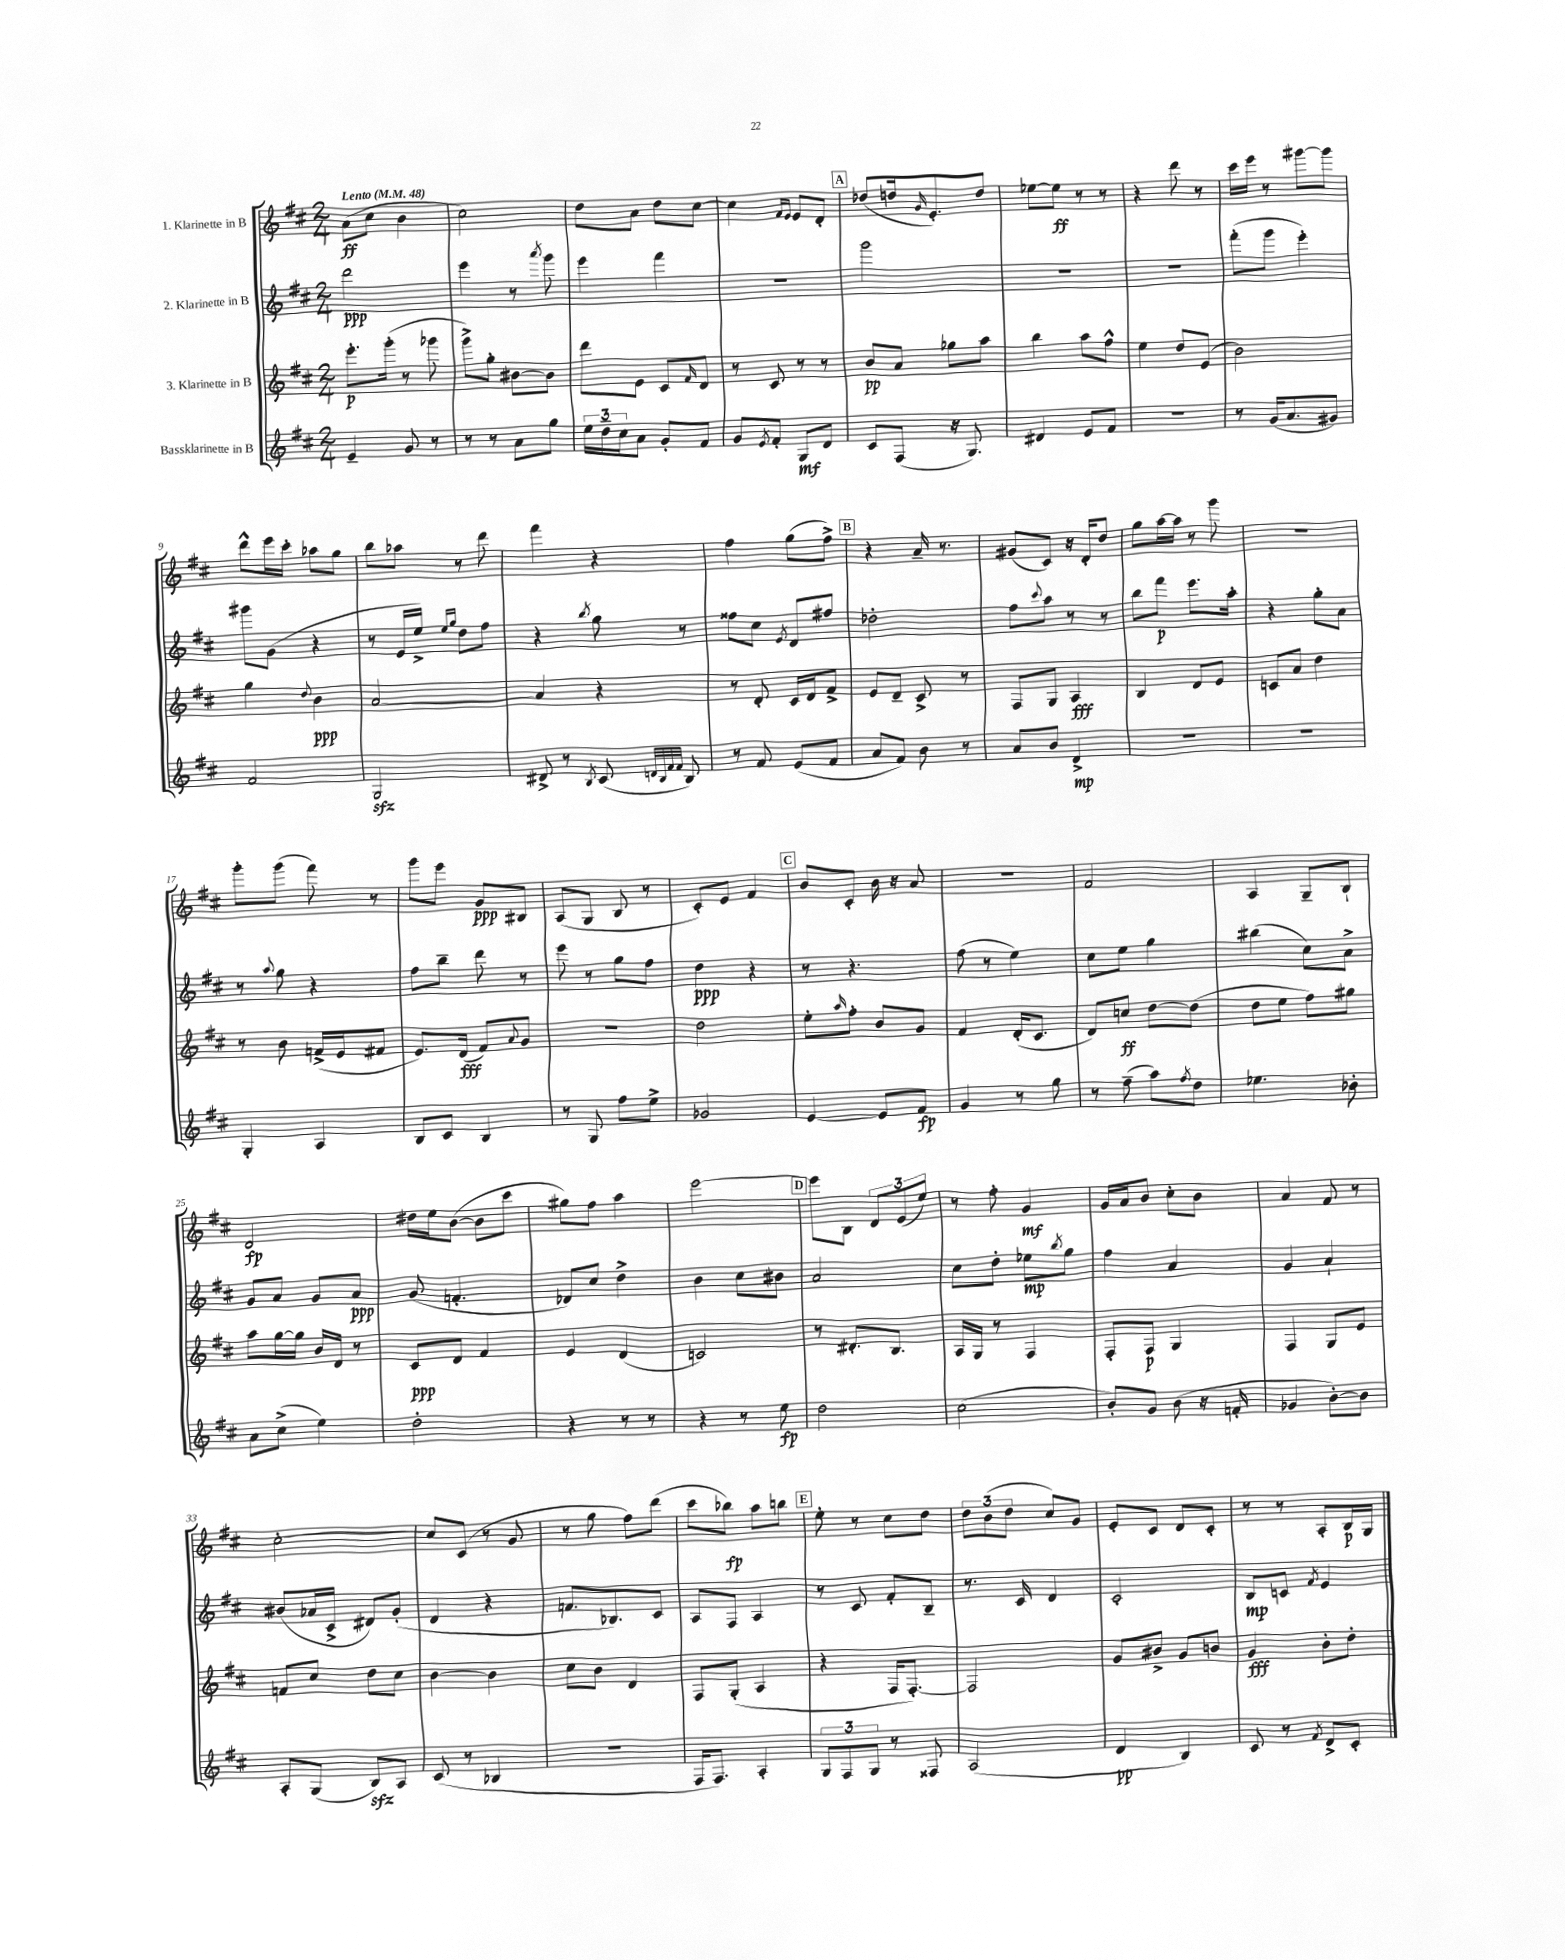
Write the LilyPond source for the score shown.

<<
\new StaffGroup <<
\new Staff = "s0" \with { instrumentName = "1. Klarinette in B" } {
    \clef treble \key d \major \numericTimeSignature \time 2/4 \tempo "Lento" 4 = 48
    a'8\ff( cis''8 b'4 |
    cis''2) |
    d''8 a'8 d''8 cis''8~ |
    cis''4 \grace { fis'16 e'16 } e'8 d'8-. |
    \mark \markup { \box "A" } des''8( d''16 \grace { g'16 } e'8.-.) d''8 |
    ees''8~ ees''8\ff r8 r8 |
    r4 d'''8 r8 |
    cis'''16 e'''16 r8 gis'''8~ gis'''8 |
    d'''8-^ e'''16 cis'''16-. aes''8 g''8 |
    b''8 aes''8 r8 d'''8 |
    fis'''4 r4 |
    fis''4 g''8( fis''8->) |
    \mark \markup { \box "B" } r4 a'16-- r8. |
    gis'8( cis'8) r16 d'16-. d''8 |
    g''8 a''16~ a''16 r8 g'''8 |
    r2 |
    g'''8-. g'''8( fis'''8) r8 |
    g'''8 e'''8 g'8\ppp bis8 |
    a8( g8 b8 r8 |
    cis'8-.) e'8 fis'4 |
    \mark \markup { \box "C" } b'8 cis'8-. b'16 r16 a'8 |
    R2 |
    fis'2 |
    a4 g8-- b8-! |
    d'2\fp |
    dis''16 e''16 b'8~( b'8 cis'''8 |
    gis''8) fis''8 a''4 |
    e'''2~ |
    \mark \markup { \box "D" } e'''8 b8 \tuplet 3/2 { d'8 e'8( e''8) } |
    r8 fis''8-. g'4\mf |
    g'16 a'16 b'8 cis''8-. b'8 |
    a'4 fis'8 r8 |
    cis''2~-. |
    cis''8 cis'8( r8 g'8 |
    r8 g''8 fis''8) d'''8( |
    cis'''8 bes''8\fp) a''8 b''8 |
    \mark \markup { \box "E" } e''8-. r8 cis''8 d''8 |
    \tuplet 3/2 { d''8 b'8( d''8 } cis''8) g'8 |
    e'8-. cis'8 d'8 cis'8-. |
    r8 r8 a8-. b16\p g16 \bar "|." |
}
\new Staff = "s1" \with { instrumentName = "2. Klarinette in B" } {
    \clef treble \key d \major \numericTimeSignature \time 2/4
    d'''2\ppp |
    e'''4 r8 \acciaccatura { a'''8 } g'''8 |
    e'''4 fis'''4 |
    r2 |
    \mark \markup { \box "A" } g'''2 |
    r2 |
    R2 |
    fis'''8-.( g'''8 e'''4-.) |
    gis'''8 g'8( r4 |
    r8 e'16 e''16->) \grace { e''16 g''16 } d''8 fis''8 |
    r4 \acciaccatura { b''8 } g''8 r8 |
    fisis''8 cis''8 \acciaccatura { e'8 } d'8 fis''8 |
    \mark \markup { \box "B" } des''2-. |
    fis''8 \appoggiatura { cis'''8 } a''8 r8 r8 |
    b''8 fis'''8\p e'''8. a''16-. |
    r4 g''8-. a'8 |
    r8 \appoggiatura { a''8 } g''8 r4 |
    fis''8 b''8-- d'''8 r8 |
    e'''8 r8 g''8 fis''8 |
    d''4\ppp r4 |
    \mark \markup { \box "C" } r8 r4. |
    fis''8( r8 e''4) |
    cis''8 e''8 g''4 |
    bis''4( cis''8) a'8-> |
    g'8 a'8 g'8 a'8\ppp |
    g'8( f'4.-. |
    des'8) cis''8 d''4-> |
    b'4 cis''8 bis'8 |
    \mark \markup { \box "D" } a'2 |
    cis''8 d''8-. ees''8\mp \acciaccatura { b''8 } g''8 |
    fis''4 a'4 |
    g'4 a'4-! |
    bis'8( aes'16 cis'16-> dis'8) g'8-.( |
    d'4 r4 |
    f'8. bes8.) cis'8 |
    a8 fis8 a4 |
    \mark \markup { \box "E" } r8 cis'8 fis'8-. b8-- |
    r8. cis'16 d'4 |
    cis'2-. |
    b8\mp c'8 \acciaccatura { fis'8 } e'4 \bar "|." |
}
\new Staff = "s2" \with { instrumentName = "3. Klarinette in B" } {
    \clef treble \key d \major \numericTimeSignature \time 2/4
    e'''8.-.\p g'''16-.( r8 ges'''8 |
    g'''8->) g''8-. bis'8~ bis'8 |
    d'''8 e'8 cis'8 \grace { fis'16 } d'8 |
    r8 cis'8 r8 r8 |
    \mark \markup { \box "A" } b'8\pp a'8 ges''8 a''8 |
    b''4 a''8 fis''8-^ |
    e''4 d''8 e'8( |
    b'2) |
    g''4 \appoggiatura { d''8 } b'4\ppp |
    a'2~ |
    a'4 r4 |
    r8 d'8-. cis'16 d'16 fis'8-> |
    \mark \markup { \box "B" } e'8 d'8-- cis'8-> r8 |
    fis8 g8 a4\fff |
    b4 d'8 e'8 |
    c'8 a'8 d''4 |
    r8 b'8 f'16->( e'16 fis'8 |
    e'8.) d'16\fff( fis'8) \appoggiatura { a'8 } g'8 |
    r2 |
    d''2 |
    \mark \markup { \box "C" } e''8-. \grace { a''16 } fis''8-. b'8 g'8 |
    fis'4 d'16-.( cis'8. |
    d'8) c''8\ff d''8~ d''8( |
    d''8 e''8 fis''8) gis''8 |
    a''8 g''16~ g''16 b'16 d'16 r8 |
    cis'8\ppp d'8 fis'4 |
    e'4 d'4( |
    c'2) |
    \mark \markup { \box "D" } r8 dis'8.-. b8. |
    a16 g16 r8 fis4 |
    fis8-. fis8\p g4 |
    fis4 g8 e'8 |
    f'8 cis''8 d''8 cis''8 |
    b'4~ b'4 |
    cis''8 b'8 d'4 |
    fis8 g8-.( a4 |
    \mark \markup { \box "E" } r4 fis16 fis8.~-.) |
    fis2 |
    g'8 bis'8-> g'8 b'8 |
    g'4\fff b'8-. d''8-. \bar "|." |
}
\new Staff = "s3" \with { instrumentName = "Bassklarinette in B" } {
    \clef treble \key d \major \numericTimeSignature \time 2/4
    e'4-- g'8 r8 |
    r8 r8 a'8 g''8 |
    \tuplet 3/2 { e''16 d''16-- cis''16 } a'8 g'8-. fis'8 |
    g'8 \acciaccatura { e'8 } fis'8-. g8\mf d'8 |
    \mark \markup { \box "A" } cis'8 fis8( r16 g8.) |
    dis'4 e'8 fis'8 |
    r2 |
    r8 g'16( a'8. gis'8) |
    fis'2 |
    g2\sfz |
    dis'8-> r8 \acciaccatura { b8 } cis'8( \grace { d'32 b32 fis'32 fis'32 } b8) |
    r8 fis'8 e'8( fis'8 |
    \mark \markup { \box "B" } a'8 fis'8) b'8 r8 |
    a'8 b'8 d'4->\mp |
    R2 |
    R2 |
    g4-. a4 |
    b8 cis'8 b4 |
    r8 g8 fis''8 e''8-> |
    ges'2 |
    \mark \markup { \box "C" } e'4~ e'8 fis'8\fp |
    g'4 r8 g''8 |
    r8 fis''8--( a''8) \acciaccatura { fis''8 } d''8 |
    ees''4. bes'8-. |
    a'8 cis''8->( e''4) |
    d''2-. |
    r4 r8 r8 |
    r4 r8 e''8\fp |
    \mark \markup { \box "D" } d''2 |
    cis''2( |
    b'8-.) g'8 b'8( r16 f'16-. |
    ges'4 b'8~-.) b'8 |
    a8-. g8( b8\sfz) a8 |
    cis'8( r8 bes4 |
    r2 |
    fis16 fis8.) a4-. |
    \mark \markup { \box "E" } \tuplet 3/2 { g8 fis8 g8 } r8 fisis8 |
    a2( |
    d'4\pp b4) |
    cis'8 r8 \acciaccatura { fis'8 } d'8-> cis'8-. \bar "|." |
}
>>
>>
